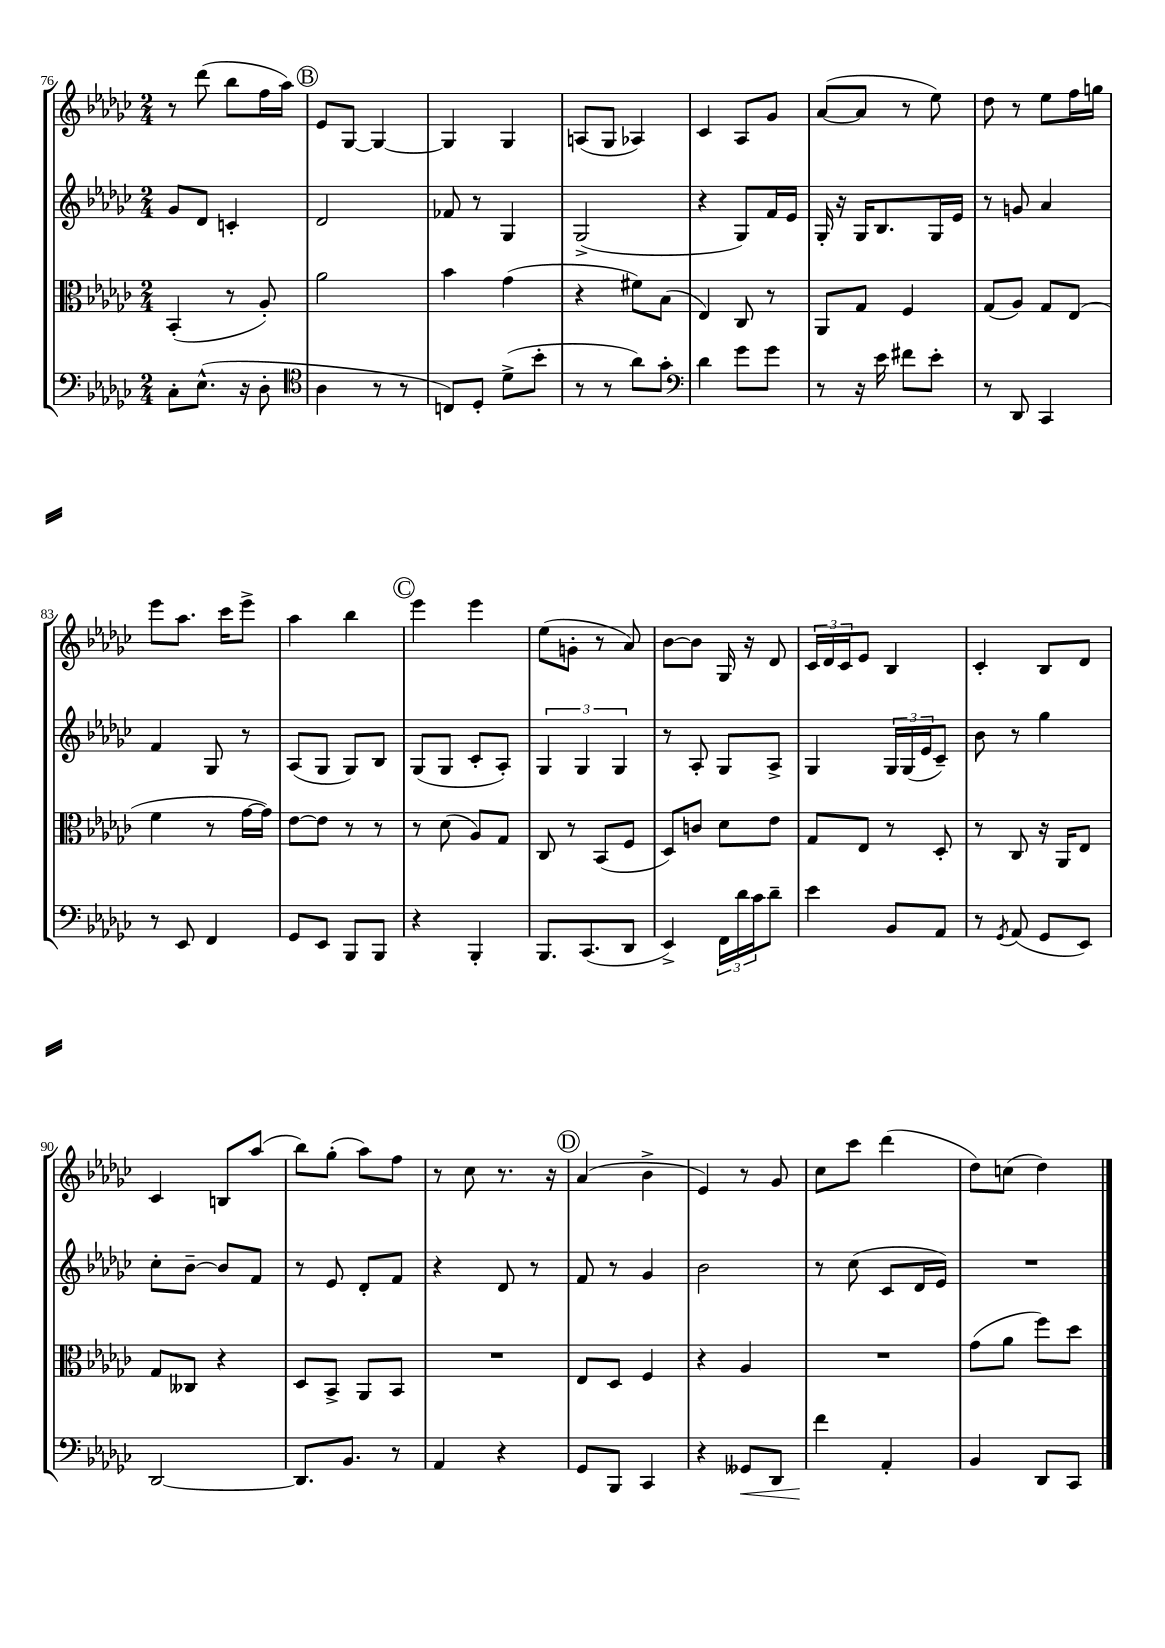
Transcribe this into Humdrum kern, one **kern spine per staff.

**kern	**dynam	**kern	**kern	**kern
*part4	*part4	*part3	*part2	*part1
*staff4	*staff4	*staff3	*staff2	*staff1
*clefF4	*	*clefC3	*clefG2	*clefG2
*k[b-e-a-d-g-c-]	*	*k[b-e-a-d-g-c-]	*k[b-e-a-d-g-c-]	*k[b-e-a-d-g-c-]
*M2/4	*	*M2/4	*M2/4	*M2/4
=76	=76	=76	=76	=76
8C-'\L	.	(4BB-'/	8g-/L	8r
(8.E-^^\J	.	.	8d-/J	(8ddd-\
.	.	8r	4cn'/	8bb-\L
16r	.	.	.	.
8D-'\	.	8A-'/)	.	16ff\L
.	.	.	.	16aa-\JJ)
!!LO:REH:place=s1:t=B
=77	=77	=77	=77	=77
*clefC4	*	*	*	*
4A-\	.	2a-\	2d-/	8e-/L
.	.	.	.	[8G-/J
8r	.	.	.	4G-/_
8r	.	.	.	.
=78	=78	=78	=78	=78
8Cn/L)	.	4b-\	8f-X/	4G-/]
8D-'/J	.	.	8r	.
(8d-^\L	.	(4g-\	4G-/	4G-/
8b-'\J	.	.	.	.
=79	=79	=79	=79	=79
8r	.	4r	(2G-^/	(8An/L
8r	.	.	.	8G-/J
8a-\L)	.	8f#X\L)	.	4A-X/)
8g-'\J	.	(8B-\J	.	.
=80	=80	=80	=80	=80
*clefF4	*	*	*	*
4d-\	.	4E-/)	4r	4c-/
8g-\L	.	8C-/	8G-/L)	8A-/L
8g-\J	.	8r	16f/L	8g-/J
.	.	.	16e-/JJ	.
=81	=81	=81	=81	=81
8r	.	8AA-/L	16G-'/	([8a-/L
.	.	.	16r	.
16r	.	8G-/J	16G-/KL	8a-/J]
16e-\	.	.	8.B-/	.
8f#X\L	.	4F/	.	8r
8e-'\J	.	.	16G-/L	8ee-\)
.	.	.	16e-/JJ	.
=82	=82	=82	=82	=82
8r	.	(8G-/L	8r	8dd-\
8DD-/	.	8A-/J)	8gn/	8r
4CC-/	.	8G-/L	4a-/	8ee-\L
.	.	(8E-/J	.	16ff\L
.	.	.	.	16ggn\JJ
!!LO:LB:g=z
=83	=83	=83	=83	=83
8r	.	4f\	4f/	8eee-\L
8EE-/	.	.	.	8.aa-\J
4FF/	.	8r	8G-/	.
.	.	.	.	16ccc-\KL
.	.	[16g-\LL	8r	8eee-^\J
.	.	16g-\JJ])	.	.
=84	=84	=84	=84	=84
8GG-/L	.	[8e-\L	(8A-/L	4aa-\
8EE-/J	.	8e-\J]	8G-/J	.
8BBB-/L	.	8r	8G-/L)	4bb-\
8BBB-/J	.	8r	8B-/J	.
!!LO:REH:place=s1:t=C
=85	=85	=85	=85	=85
4r	.	8r	(8G-/L	4eee-\
.	.	(8d-\	8G-/J	.
4BBB-'/	.	8A-/L)	8c-'/L	4eee-\
.	.	8G-/J	8A-'/J)	.
=86	=86	=86	=86	=86
8.BBB-/L	.	8C-/	6G-/	(8ee-\L
.	.	8r	.	8gn'\J
.	.	.	6G-/	.
(8.CC-/	.	.	.	.
.	.	(8BB-/L	.	8r
.	.	.	6G-/	.
8DD-/J	.	8F/J	.	8a-/)
=87	=87	=87	=87	=87
4EE-^/)	.	8D-/L)	8r	[8b-\L
.	.	8cn/J	8A-'/	8b-\J]
24FF\LL	.	8d-\L	8G-/L	16G-/
24d-\	.	.	.	.
.	.	.	.	16r
24c-\J	.	.	.	.
8d-~\J	.	8e-\J	8A-^/J	8d-/
=88	=88	=88	=88	=88
4e-\	.	8G-/L	4G-/	24c-/LL
.	.	.	.	24d-/
.	.	.	.	24c-/J
.	.	8E-/J	.	8e-/J
8BB-/L	.	8r	24G-/LL	4B-/
.	.	.	(24G-/	.
.	.	.	24e-/J	.
8AA-/J	.	8D-'/	8c-~/J)	.
=89	=89	=89	=89	=89
8r	.	8r	8b-\	4c-'/
8qGG-/	.	.	.	.
(8AA-/	.	8C-/	8r	.
8GG-/L	.	16r	4gg-\	8B-/L
.	.	16AA-/KL	.	.
8EE-/J)	.	8E-/J	.	8d-/J
!!LO:LB:g=z
=90	=90	=90	=90	=90
[2DD-/	.	8G-/L	8cc-'\L	4c-/
.	.	8C--X/J	[8b-~\J	.
.	.	4r	8b-/L]	8Bn/L
.	.	.	8f/J	(8aa-/J
=91	=91	=91	=91	=91
8.DD-/L]	.	8D-/L	8r	8bb-\L)
.	.	8BB-^/J	8e-/	(8gg-'\J
8.BB-/J	.	.	.	.
.	.	8AA-/L	8d-'/L	8aa-\L)
8r	.	8BB-/J	8f/J	8ff\J
=92	=92	=92	=92	=92
4AA-/	.	2r	4r	8r
.	.	.	.	8cc-\
4r	.	.	8d-/	8.r
.	.	.	8r	.
.	.	.	.	16r
!!LO:REH:place=s1:t=D
=93	=93	=93	=93	=93
8GG-/L	.	8E-/L	8f/	(4a-/
8BBB-/J	.	8D-/J	8r	.
4CC-/	.	4F/	4g-/	4b-^\
=94	=94	=94	=94	=94
4r	.	4r	2b-\	4e-/)
!	!LO:HP:b	!	!	!
8GG--X/L	<	4A-/	.	8r
8DD-/J	.	.	.	8g-/
=95	=95	=95	=95	=95
4f\	.	2r	8r	8cc-\L
.	.	.	(8cc-\	8ccc-\J
4AA-'/	[	.	8c-/L	(4ddd-\
.	.	.	16d-/L	.
.	.	.	16e-/JJ)	.
=96	=96	=96	=96	=96
4BB-/	.	(8g-\L	2r	8dd-\L)
.	.	8a-\J	.	(8ccn\J
8DD-/L	.	8ff\L)	.	4dd-\)
8CC-/J	.	8dd-\J	.	.
==	==	==	==	==
*-	*-	*-	*-	*-
